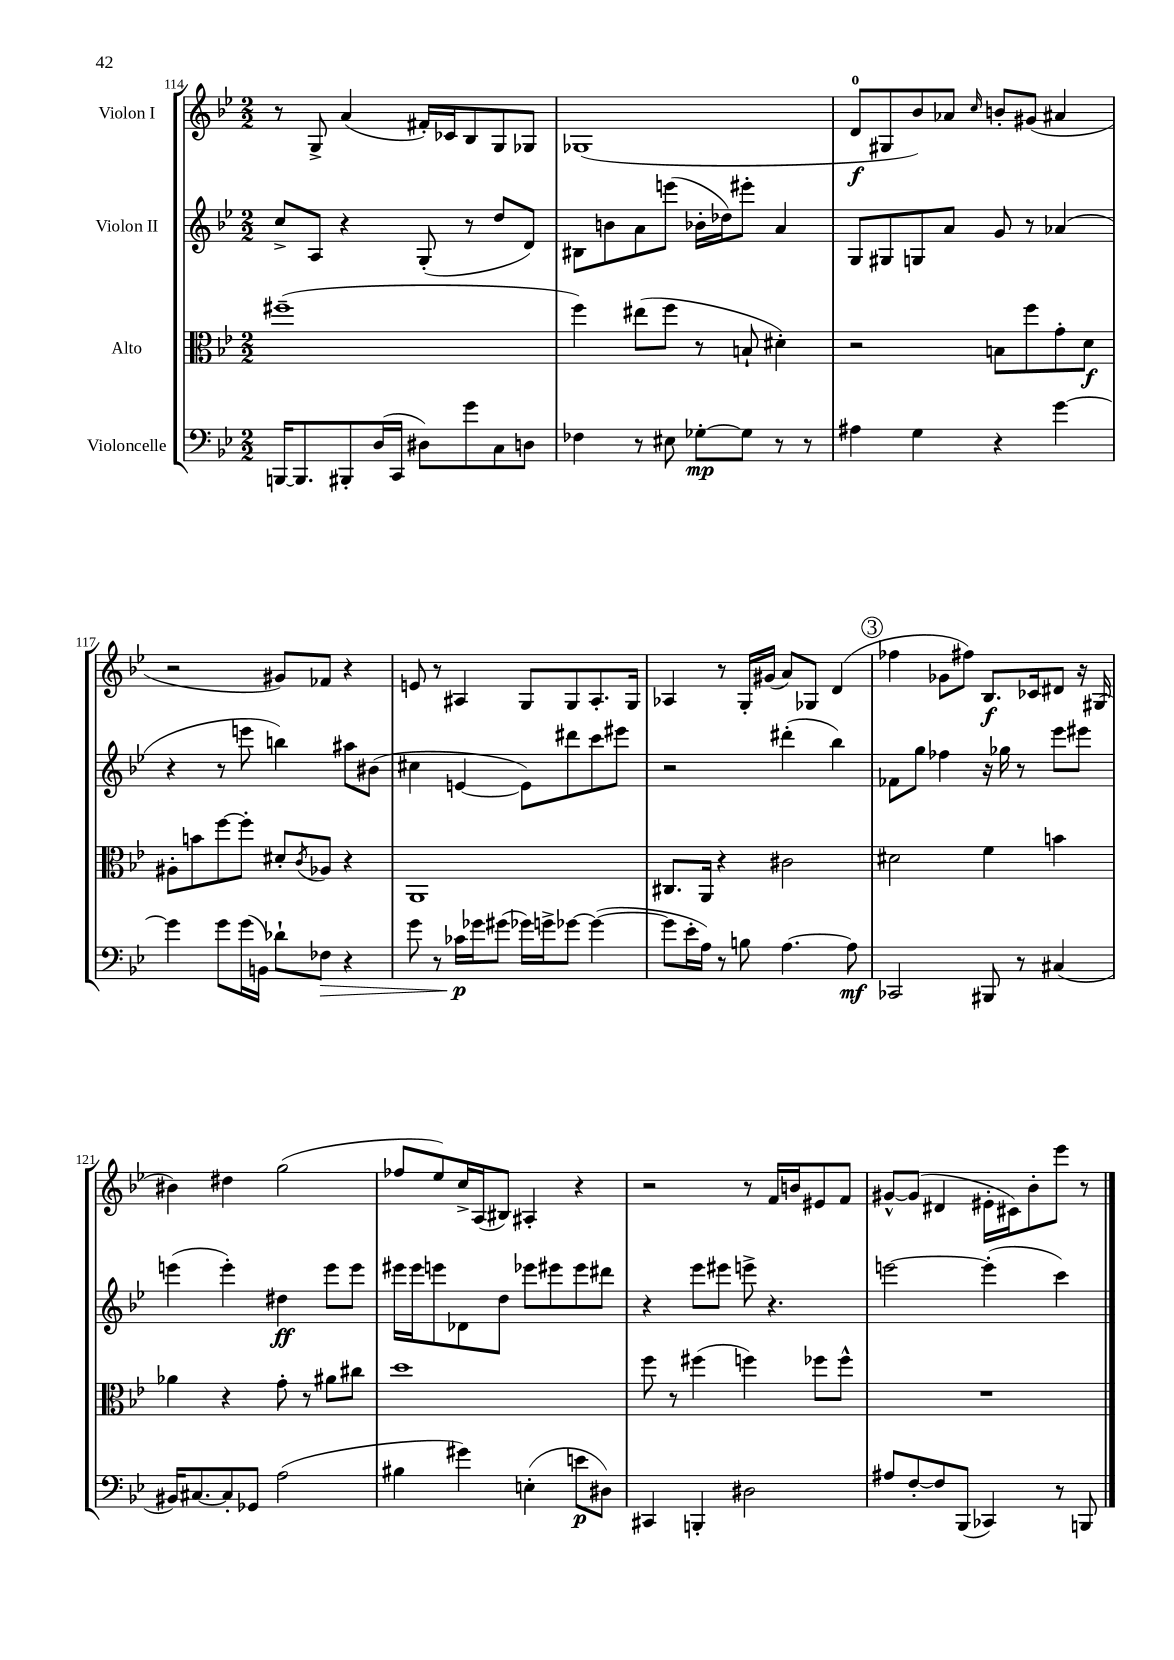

**kern	**kern	**kern	**kern
*staff4	*staff3	*staff2	*staff1
*clefF4	*clefC3	*clefG2	*clefG2
*k[b-e-]	*k[b-e-]	*k[b-e-]	*k[b-e-]
*M2/2	*M2/2	*M2/2	*M2/2
[16BBB/LK	(1ff#~	8cc^/L	8r
8.BBB/]	.	.	.
.	.	8A/J	8G^/
8BBB#'/	.	4r	(4a/
(16D/L	.	.	.
16CC/JJ	.	.	.
8D#\L)	.	(8G'/	16f#'/LL)
.	.	.	16c-/J
8g\	.	8r	8B-/
8C\	.	8dd/L	8G/
8D\J	.	8d/J)	8G-/J
=	=	=	=
4F-\	4ff\)	8B#\L	(1G-
.	.	8b\	.
8r	(8ee#\L	8a\	.
8E#\	8ff\J	(8eee\J	.
[8G-'\L	8r	16b-'\LL	.
.	.	16dd-\J)	.
8G-\]J	8B`/	8eee#'\J	.
8r	4d#'\)	4a/	.
8r	.	.	.
=	=	=	=
4A#\	2r	8G/L	8d/L
.	.	8G#/	8G#/
4G\	.	8G/	8b-/)
.	.	8a/J	8a-/J
.	.	.	16qqcc/
4r	8B\L	8g/	8b'/L
.	8ff\	8r	(8g#/J
[4g\	8g'\	(4a-/	4a#/
.	8d\J	.	.
=	=	=	=
4g\]	8A#'\L	4r	2r
.	8b\	.	.
8g\L	[8ff\	8r	.
(16g\L	8ff'\]J	8eee\	.
16BB\JJ)	.	.	.
8d-`\L	8d#'/L	4bb\)	8g#/L)
.	8qc/	.	.
8F-\J	8A-/J	.	8f-/J
4r	4r	8aa#\L	4r
.	.	(8b#\J	.
=	=	=	=
8g\	1AA	4cc#\	8e/
8r	.	.	8r
16c-\LL	.	[4e/	4A#/
16g-\J	.	.	.
(8g#\J	.	.	.
16g-\LL)	.	8e\]L)	8G/L
16g^\J	.	.	.
[8g-\J	.	8ddd#\	8G/
(4g-\_	.	8ccc\	8.A#'/
.	.	8eee#\J	.
.	.	.	16G/Jk
=	=	=	=
8g-\]L	8.C#/L	2r	4A-/
16e-'\L	.	.	.
16A\JJ)	16AA/Jk	.	.
8r	4r	.	8r
8B\	.	.	16G'/LL
.	.	.	(16g#/JJ
[4.A\	2c#\	(4ddd#'\	8a/L)
.	.	.	8G-/J
.	.	4bb-\)	(4d/
8A\]	.	.	.
=	=	=	=
2CC-/	2d#\	8f-\L	4ff-\
.	.	8gg\J	.
.	.	4ff-\	8g-\L
.	.	.	8ff#\J)
8BBB#/	4f\	16r	8.B-/L
.	.	16gg-\	.
8r	.	8r	.
.	.	.	16c-/k
(4C#/	4b\	8eee-\L	8d#/J
.	.	8eee#\J	16r
.	.	.	(16G#/
=	=	=	=
16BB#/LK)	4a-\	(4eee\	4b#\)
[8.C#/	.	.	.
8C#'/]	4r	4eee'\)	4dd#\
8GG-/J	.	.	.
(2A\	8g'\	4dd#\	(2gg\
.	8r	.	.
.	8a#\L	8eee\L	.
.	8cc#\J	8eee\J	.
=	=	=	=
4B#\	1dd	16eee#\LL	8ff-/L
.	.	16eee#\J	.
.	.	8eee\	8ee-/)
4g#\)	.	8d-\	16cc^/L
.	.	.	(16A/J
.	.	8dd\J	8B#/J)
(4E'\	.	8eee-\L	4A#'/
.	.	8eee#\	.
8e\L	.	8eee#\	4r
8D#\J)	.	8ddd#\J	.
=	=	=	=
4CC#/	8ff\	4r	2r
.	8r	.	.
4BBB'/	(4ff#\	8eee-\L	.
.	.	8eee#\J	.
2D#\	4ff\)	8eee^\	8r
.	.	4.r	16f/LL
.	.	.	16b/J
.	8ff-\L	.	8e#/
.	8ff-^^\J	.	8f/J
=	=	=	=
8A#/L	1r	[2eee\	[8g#^^/L
[8F'/	.	.	(8g#/]J
8F/]	.	.	4d#/
(8BBB-/J	.	.	.
4CC-/)	.	(4eee'\]	16e#'\LL
.	.	.	16c#\J)
.	.	.	8b-'\
8r	.	4ccc\)	8eee-\J
8BBB/	.	.	8r
==	==	==	==
*-	*-	*-	*-
